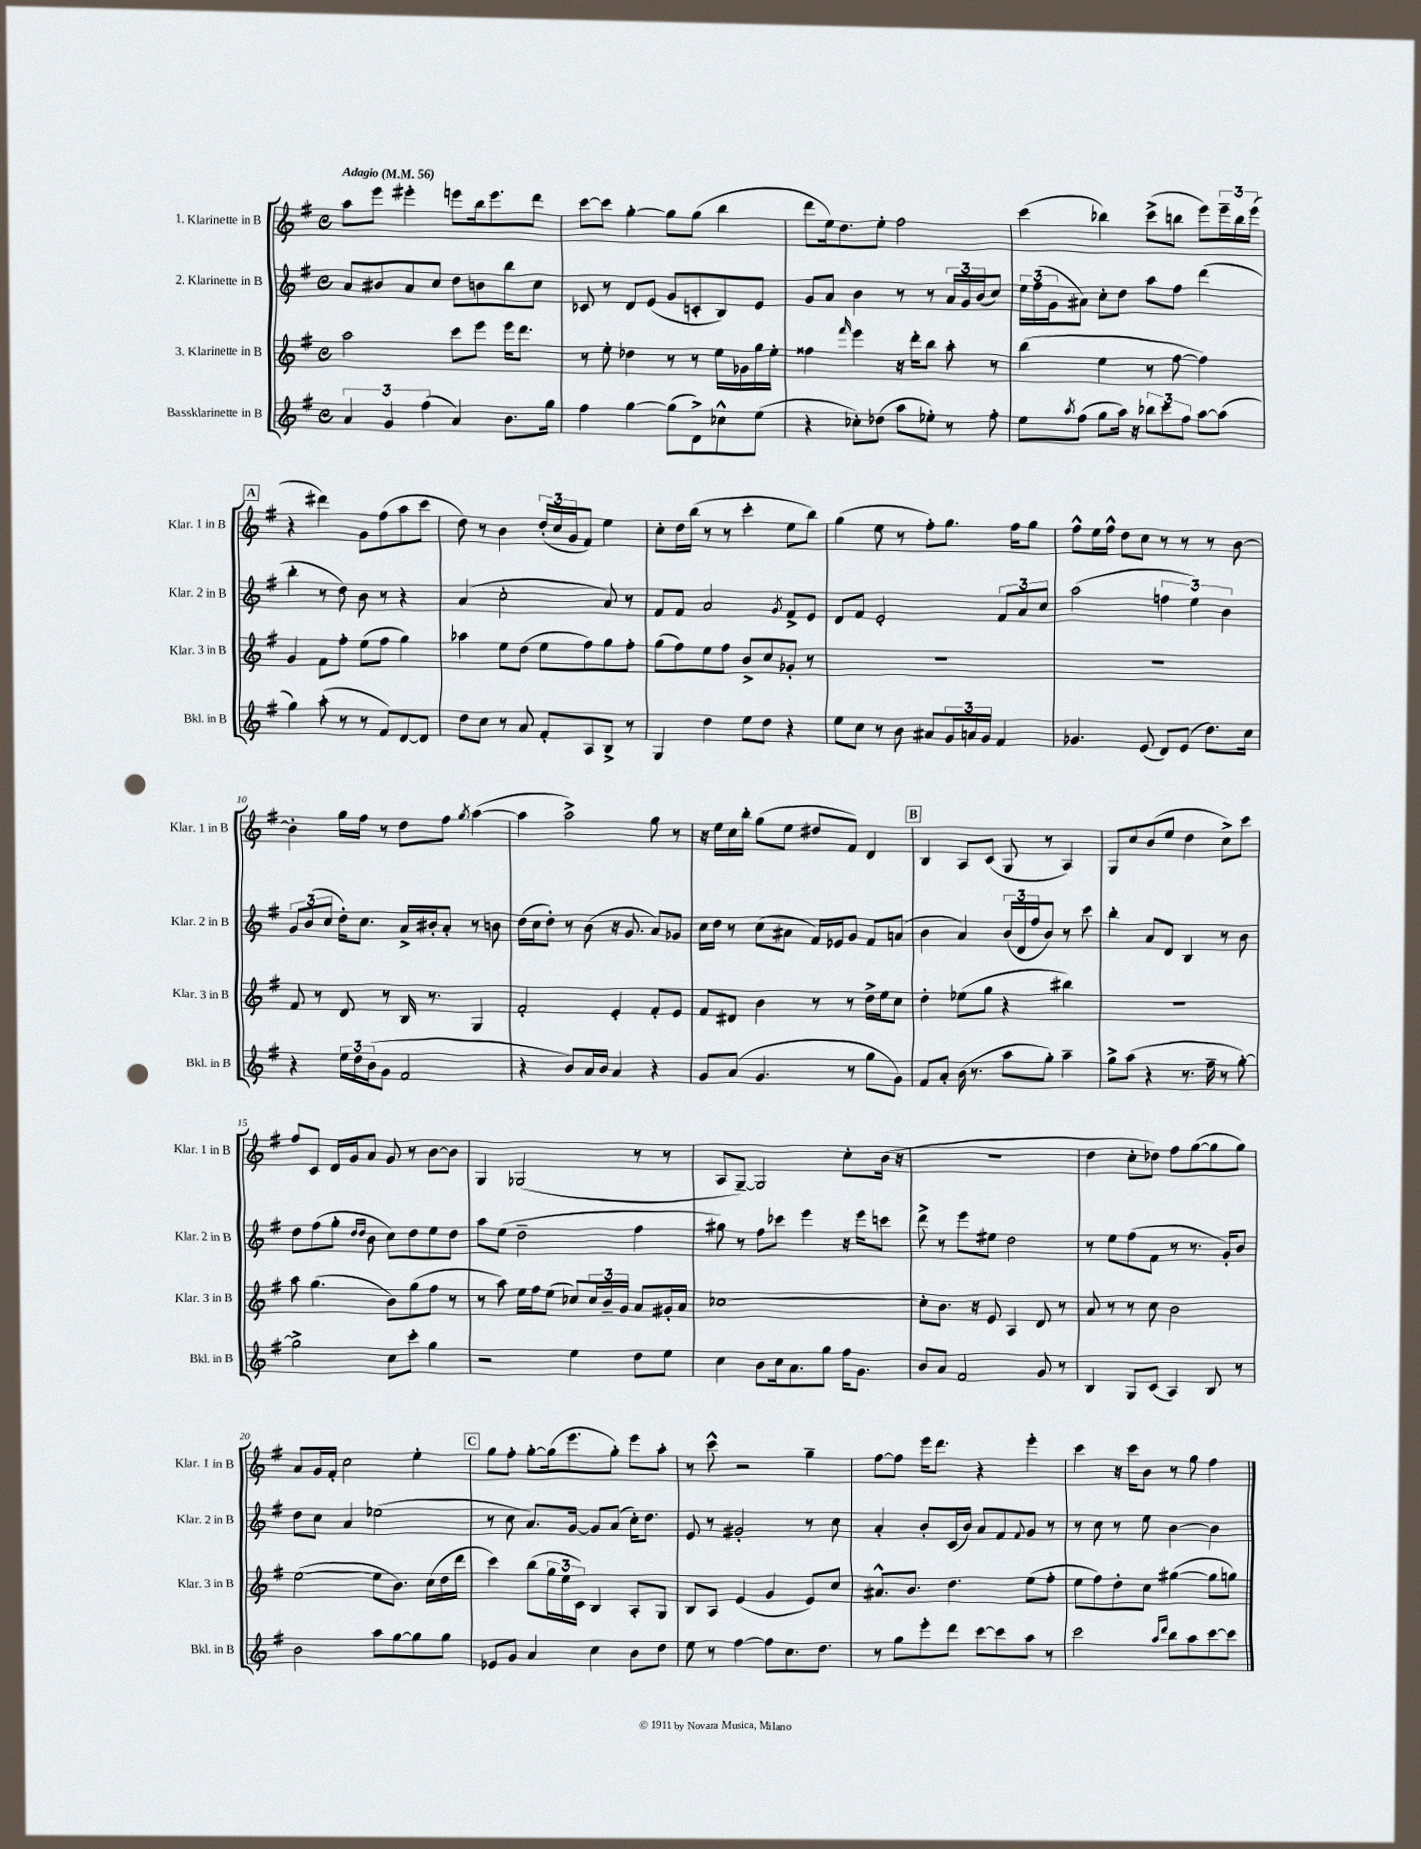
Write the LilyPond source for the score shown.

<<
\new StaffGroup <<
\new Staff = "s0" \with { instrumentName = "1. Klarinette in B" shortInstrumentName = "Klar. 1 in B" } {
    \clef treble \key g \major \defaultTimeSignature \time 4/4 \tempo "Adagio" 4 = 56
    a''8 e'''8 eis'''4-. e'''8 b''16 e'''8. d'''8 |
    c'''8~ c'''8 g''4~-. g''8 g''8( b''4 |
    d'''8 e''16) d''8. e''8-. fis''2 |
    c'''4( bes''4) c'''8->( b''8 e'''8) \tuplet 3/2 { e'''16-- b''16 e'''16( } |
    \mark \markup { \box "A" } r4 dis'''4) g'8 fis''8( a''8 c'''8 |
    d''8) r8 b'4 \tuplet 3/2 { d''16-.( c''16 g'16 } fis'8) e''4 |
    c''8-. d''16 b''16( r8 r8 c'''4-. e''8 b''8) |
    g''4( e''8 r8 fis''8-.) g''8. fis''16 g''8 |
    fis''8-^ e''16 fis''16-^ d''8 c''8 r8 r8 r8 b'8~ |
    b'4-. g''16 fis''16 r8 d''8 fis''8 \acciaccatura { g''8 } a''4~( |
    a''4 a''2->) g''8 r8 |
    r16 e''16 c''16 b''16-. g''8( e''8 dis''8 fis'8) d'4 |
    \mark \markup { \box "B" } b4 a8 c'8( g8 r8 a4) |
    g8 c''8 b'8( e''8 d''4 c''8->) c'''8 |
    fis''8 c'8 d'16 g'16 a'8 g'8 r8 b'8~ b'8 |
    g4 ges2( r8 r8 |
    a8 g8~--) g2 c''8-. b'16( r16 |
    R1 |
    d''4 c''8-. des''8) fis''8 g''8~( g''8 g''8) |
    a'8 g'16 fis'16-. c''2 e''4-. |
    \mark \markup { \box "C" } g''8 fis''8-. g''8~-. g''16( e'''8. g''8-.) e'''8 a''8-. |
    r8 c'''8-^ r2 g''4-- |
    fis''8~ fis''8 e'''16 d'''8. r4 e'''4-. |
    c'''4 r16 c'''16 b'8 r8 g''8 fis''4 \bar "|." |
}
\new Staff = "s1" \with { instrumentName = "2. Klarinette in B" shortInstrumentName = "Klar. 2 in B" } {
    \clef treble \key g \major \defaultTimeSignature \time 4/4
    a'8 bis'8 a'8 c''8 d''8 b'8 b''8 c''8 |
    ces'8 r8 d'8 e'8( g'8 c'8-. b8) e'8 |
    g'8 a'8 b'4 r8 r8 \tuplet 3/2 { a'16 g'16 b'16( } c''8) |
    \tuplet 3/2 { e''16 fis''16( g'16 } ais'8) c''8-. d''8 a''8 fis''8 d'''4( |
    \mark \markup { \box "A" } b''4-. r8 d''8) b'8 r8 r4 |
    a'4( c''2-. a'8) r8 |
    fis'8 fis'8 a'2 \acciaccatura { g'8 } fis'8-> e'8 |
    d'8 fis'8 e'2-. \tuplet 3/2 { fis'8 a'8 c''8 } |
    a''2( \tuplet 3/2 { f''4 e''4) b'4 } |
    \tuplet 3/2 { g'8 b'8( c''8 } d''16-.) c''8. a'16-> bis'16-. a'8-. r8 b'8 |
    d''16( c''16 d''8-.) r8 b'8( r16 g'8. a'8) ges'8 |
    c''16 d''16 r8 c''8( ais'8 fis'16) ees'16 g'8 fis'8 a'8( |
    \mark \markup { \box "B" } b'4 a'4) \tuplet 3/2 { b'16( d'16 fis''16 } b'8) r8 c'''8 |
    b''4-. a'8 d'8 b4 r8 b'8 |
    d''8 fis''8( g''8-. \grace { d''16 d''16 } b'8 c''8) d''8 e''8 d''8 |
    a''8 e''8( d''2-- fis''4 |
    gis''8) r8 fis''8 ces'''8 e'''4 r16 e'''16 c'''8 |
    d'''8-> r8 e'''8 eis''8 d''2 |
    r8 e''8 fis''8( fis'8 r8 r8. g'16-.) b'8 |
    d''8 c''8 a'4 ees''2( |
    \mark \markup { \box "C" } r8 c''8 a'8.) g'16~ g'8 a'8( c''16-.) d''8. |
    e'8 r8 gis'2-. r8 c''8 |
    a'4-. b'8-. c'16( b'16) a'8 fis'8 \appoggiatura { fis'8 } g'8 r8 |
    r8 c''8 r8 e''8 b'4~ b'4 \bar "|." |
}
\new Staff = "s2" \with { instrumentName = "3. Klarinette in B" shortInstrumentName = "Klar. 3 in B" } {
    \clef treble \key g \major \defaultTimeSignature \time 4/4
    a''2 c'''8 e'''8 e'''16 d'''8. |
    r8 e''8-. des''4 r8 r8 e''16 ges'16 g''16 e''16-. |
    fisis''4 \grace { fis'''16 } e'''4 r16 d'''16-. b''8 a''8-. r8 |
    b''4( e''4 r8 fis''8~ fis''4) |
    \mark \markup { \box "A" } g'4 fis'8 fis''8-. e''8( fis''8 g''4) |
    aes''4 e''8 d''8( e''8 fis''8) g''8 fis''8-. |
    g''8( fis''8) e''8 fis''8 b'8-> c''8 ges'8-. r8 |
    R1 |
    R1 |
    fis'8 r8 d'8 r8 b16 r8. g4 |
    fis'2-. e'4-. fis'8-. e'8 |
    fis'8 dis'8 b'4 r8 r8 d''16-> e''16 c''8 |
    \mark \markup { \box "B" } d''4-. ees''8( g''8 r4 bis''4) |
    R1 |
    a''8 g''4.( b'8) g''8( fis''8 r8 |
    r8 a''8) e''16 fis''16 e''8( ces''8) \tuplet 3/2 { ces''16 b'16-- g'16 } a'8 gis'16-. a'16 |
    ces''1~ |
    ces''8-. b'8. r16 e'8 a4 d'8 r8 |
    a'8 r8 r8 c''8 b'2 |
    e''2~( e''8 b'8.) c''16( d''16 d'''16 |
    \mark \markup { \box "C" } c'''4) b''8( \tuplet 3/2 { g''16 e''16 c'16) } b4 a8-. g8 |
    b8 a8 e'4( g'4 e'8) c''8 |
    ais'8.-^ b'8. d''4. e''8( fis''8-. |
    e''8 fis''8) d''8-. c''8 gis''4~( gis''8 g''8) \bar "|." |
}
\new Staff = "s3" \with { instrumentName = "Bassklarinette in B" shortInstrumentName = "Bkl. in B" } {
    \clef treble \key g \major \defaultTimeSignature \time 4/4
    \tuplet 3/2 { a'4 g'4 fis''4( } a'4) b'8. g''16 |
    fis''4 g''4~ g''8( d'8->) ces''8-^ e''8( |
    r4 ces''8-.) des''8( a''8 ees''8-.) r8 fis''8-. |
    e''8 \acciaccatura { a''8 } fis''8( g''8 a''16) r16 \tuplet 3/2 { bes''8 c'''8 fis''8 } a''8~ a''8( |
    \mark \markup { \box "A" } g''4) a''8-.( r8 r8 fis'8) d'8~ d'8 |
    d''8 c''8 r8 a'8 fis'8-. a8 b8-> r8 |
    g4 d''4 e''8 d''8 r4 |
    e''8 c''8 r8 b'8 ais'8 \tuplet 3/2 { g'16 a'16 g'16 } fis'4 |
    ges'4. e'8( d'8) e'8( d''8.) c''16 |
    r4 \tuplet 3/2 { e''16 d''16 b'16( } g'8 fis'2 |
    r4 b'8) a'16 b'16 a'4 r4 |
    g'8 a'8( g'4. r8 g''8 g'8) |
    \mark \markup { \box "B" } fis'8 a'8-. b'16( r8. a''8 g''8-.) a''4-- |
    g''8-> a''8( r4 r8. fis''16-- r8 g''8~-.) |
    g''2-> c''8 c'''8-. g''4 |
    r2 e''4 d''8 e''8 |
    c''4 b'8 c''16 a'8. g''8 fis''16 g'8. |
    b'8 a'8 fis'2 g'8 r8 |
    b4 g8 c'8( a4) b8 r8 |
    b'2 a''8 g''8~ g''8 g''8 |
    \mark \markup { \box "C" } ees'8 g'8 a'4 c''4 b'8 d''8 |
    e''8 r8 fis''4~ fis''8 c''8. d''8. |
    r8 g''8 e'''8-. d'''8 c'''8~ c'''8 a''8 r8 |
    c'''2 \grace { a''16 d'''16 } b''8 a''8 c'''8~ c'''8 \bar "|." |
}
>>
>>
